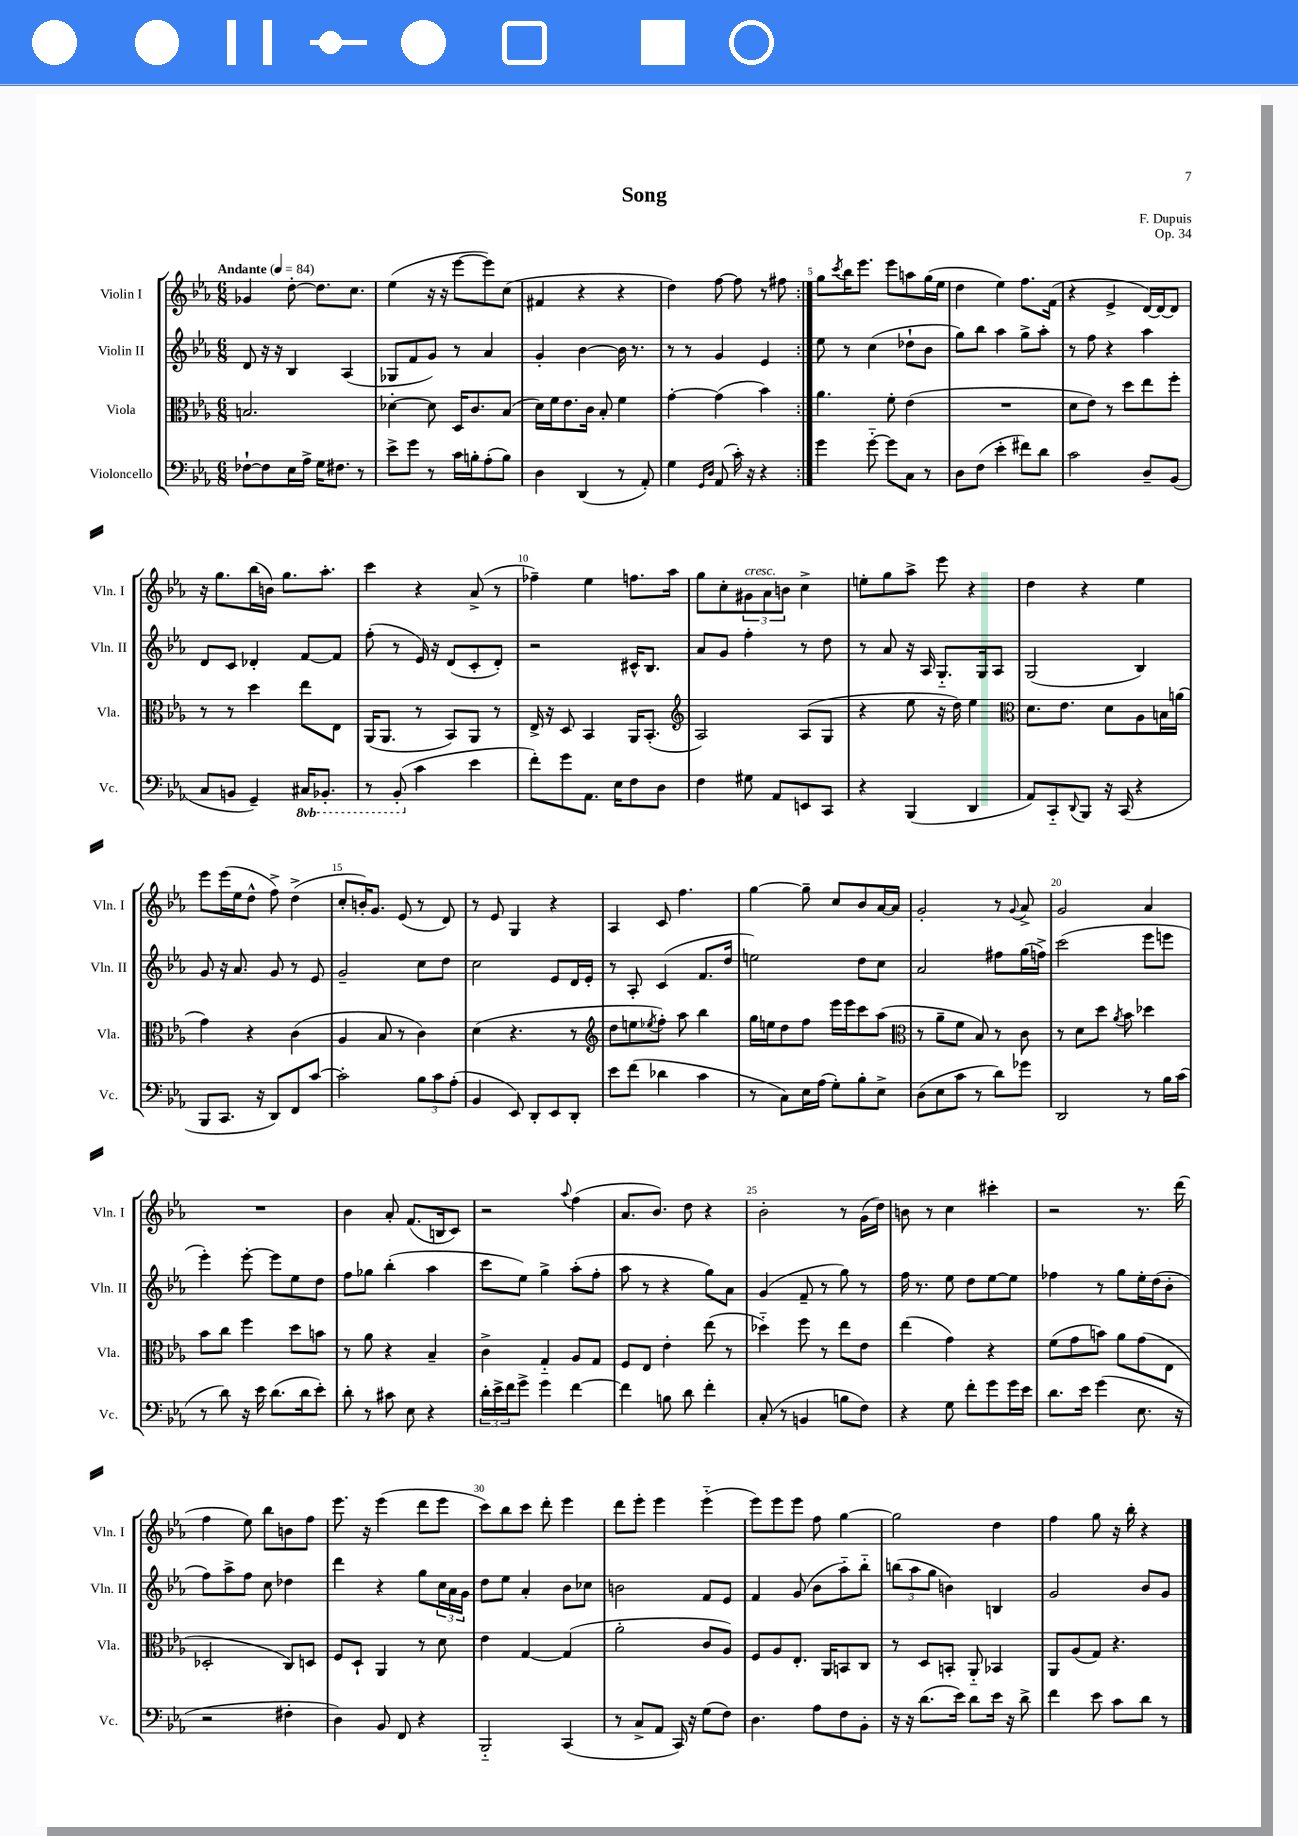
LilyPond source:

\header { title = "Song" composer = "F. Dupuis" opus = "Op. 34" }
<<
\new StaffGroup <<
\new Staff = "s0" \with { instrumentName = "Violin I" shortInstrumentName = "Vln. I" } {
    \clef treble \key ees \major \numericTimeSignature \time 6/8 \tempo "Andante" 4 = 84
    \repeat volta 2 { ges'4 d''8~-. d''8. c''8. |
    ees''4( r16 r16 ees'''8~ ees'''8) c''8( |
    fis'4 r4 r4 |
    d''4) f''8~ f''8 r8 fis''8 | }
    g''8 \acciaccatura { c'''8 } bes''16 ees'''8. ees'''8 a''8 g''16( ees''16 |
    d''4 ees''4) f''8. f'16( |
    r4 ees'4-> d'16~) d'16~ d'8 |
    r16 g''8. bes''16( b'16) g''8. aes''8.-. |
    c'''4 r4 aes'8->( r8 |
    fes''4--) ees''4 f''8. aes''16 |
    g''8 c''8-. \tuplet 3/2 { gis'8^\markup { \italic "cresc." } aes'8 b'8 } c''4-> |
    e''8-. g''8 aes''8-> ees'''8 r4 |
    d''4 r4 ees''4 |
    ees'''8 ees'''16( ees''16 d''8-^ f''8->) d''4->( |
    c''8-. b'16-.) g'8. ees'8( r8 d'8) |
    r8 ees'8 g4 r4 |
    aes4 c'8 f''4. |
    g''4~ g''8-- c''8 bes'8 aes'16~ aes'16 |
    g'2-. r8 \appoggiatura { g'8 } aes'8-> |
    g'2 aes'4 |
    R2. |
    bes'4 aes'8-. f'8.( b16 c'8) |
    r2 \appoggiatura { aes''8 } f''4( |
    aes'8. bes'8.) d''8 r4 |
    bes'2-. r8 g'16( d''16) |
    b'8 r8 c''4 cis'''4-. |
    r2 r8. d'''16( |
    f''4 ees''8) bes''8 b'8 f''8 |
    ees'''8. r16 ees'''4( d'''8 ees'''8 |
    c'''8) bes''8 c'''8 d'''8-. ees'''4 |
    d'''8 ees'''8-. ees'''4 ees'''4-_( |
    ees'''8) ees'''8 ees'''8 f''8 g''4~ |
    g''2 d''4 |
    f''4 g''8 r16 bes''16-. r4 \bar "|." |
}
\new Staff = "s1" \with { instrumentName = "Violin II" shortInstrumentName = "Vln. II" } {
    \clef treble \key ees \major \numericTimeSignature \time 6/8
    \repeat volta 2 { d'8 r16 r16 bes4 aes4( |
    ges8 f'8 g'8) r8 aes'4 |
    g'4-. bes'4~ bes'16 r8. |
    r8 r8 g'4 ees'4 | }
    ees''8 r8 c''4( des''8-! bes'8 |
    g''8) bes''8 aes''4 g''8-> aes''8-. |
    r8 f''8 r4 aes''4 |
    d'8 c'8 des'4-. f'8~ f'8 |
    f''8-.( r8 ees'16) r16 d'8( c'8-. d'8-.) |
    r2 cis'16-^ bes8. |
    aes'8 g'8 f''4-. r8 d''8 |
    r8 aes'8 r16 aes16 g8.-_ g16 aes8 |
    g2( bes4) |
    g'8 r16 aes'8. g'8 r8 ees'8 |
    g'2-- c''8 d''8 |
    c''2 ees'8 d'16 ees'16-. |
    r8 aes8-. c'4( f'8. d''16 |
    e''2) d''8 c''8 |
    aes'2 fis''8 g''16( f''16->) |
    c'''2( ees'''8 e'''8 |
    ees'''4-.) ees'''8~-. ees'''8 ees''8 d''8 |
    f''8 ges''8 bes''4-.( aes''4 |
    c'''8 ees''8) g''4-> aes''8-.( f''8-. |
    aes''8 r8 r4 g''8) aes'8 |
    g'4( f'8-- r8 g''8) r8 |
    f''16 r8. ees''8 d''8 ees''8~ ees''8 |
    fes''4 r8 g''8 ees''16-. d''16( bes'8-. |
    f''8) aes''8-> f''8 c''8 des''4 |
    d'''4 r4 g''8 \tuplet 3/2 { c''16 aes'16 g'16 } |
    d''8 ees''8 aes'4-. bes'8 ces''8 |
    b'2 f'8 ees'8 |
    f'4 g'8( bes'8 aes''8-_) bes''8-_ |
    \tuplet 3/2 { b''8( aes''8 g''8 } b'4) b4 |
    g'2 bes'8 g'8 \bar "|." |
}
\new Staff = "s2" \with { instrumentName = "Viola" shortInstrumentName = "Vla." } {
    \clef alto \key ees \major \numericTimeSignature \time 6/8
    \repeat volta 2 { b2. |
    des'4~-. des'8 d16 c'8. bes8( |
    d'16) f'16 ees'8. c'16 bes8-. f'4 |
    g'4~-. g'4( bes'4) | }
    aes'4. f'8-. ees'4( |
    R2. |
    d'8 ees'8) r8 d''8 ees''8 f''8-. |
    r8 r8 d''4 ees''8 ees8 |
    aes,16( aes,8. r8 bes,8) aes,8 r8 |
    ees16-> r16 d8 bes,4 aes,16 bes,8.-.( |
    \clef treble aes2) aes8( g8 |
    r4 ees''8 r16 d''16) ees''4 |
    \clef alto d'8. ees'8. d'8 aes8 b16 a'16( |
    g'4) r4 c'4( |
    aes4 bes8 r8 c'4) |
    d'4( r4. r8 |
    \clef treble d''8 e''8 \acciaccatura { ees''8 } f''8-.) aes''8 bes''4 |
    g''16 e''16 d''8 f''8 ees'''16 ees'''16 c'''8 aes''8( |
    \clef alto r8 aes'8-- f'8 bes8) r8 c'8 |
    r8 d'8 d''8 \acciaccatura { aes'8 } bes'8 des''4 |
    bes'8 c''8 f''4 d''8 b'8 |
    r8 aes'8 r4 bes4-- |
    c'4-> g4-_ aes8 g8 |
    f8 ees8 ees'4-. ees''8( r8 |
    des''4-_) f''8 r8 ees''8 ees'8 |
    ees''4( g'4) r4 |
    f'8( g'8 b'8) aes'8 g'8( ees8 |
    des2-. c8) d8 |
    f8 d8-! aes,4 r8 d'8 |
    ees'4 g4~ g4( |
    aes'2-. c'8 aes8) |
    f8 aes8 ees8.-. aes,16 b,8 c8 |
    r8 d8 b,8-. aes,8-_ bes,4 |
    aes,8 aes8( g8) r4. \bar "|." |
}
\new Staff = "s3" \with { instrumentName = "Violoncello" shortInstrumentName = "Vc." } {
    \clef bass \key ees \major \numericTimeSignature \time 6/8 \set Staff.ottavationMarkups = #ottavation-simple-ordinals
    \repeat volta 2 { fes8~-! fes8 ees16 aes16-> g16 fis8. r8 |
    ees'8-> g'8 r8 c'16 b16-. aes8-.( b8) |
    d4 d,4( r8 aes,8-.) |
    g4 \grace { g,16 d16 } aes,8( c'16-.) r16 r4 | }
    g'4 g'8~-_ g'8 c8 r8 |
    d8 f8( ees'4-. fis'8) d'8 |
    c'2 d8-- bes,8( |
    c8 b,8 g,4--) \ottava #-1 cis,16 bes,,!8.-. |
    r8 bes,,8-.( \ottava #0 c'4 ees'4 |
    f'8-.) g'8 aes,8. ees16 f8 d8 |
    f4 gis8 aes,8 e,8 c,8 |
    r4 bes,,4( d,4 |
    aes,8) c,8-_ \appoggiatura { d,8 } bes,,8 r16 c,16( r4 |
    bes,,8 c,8. r16 d,8) f,8 c'8~ |
    c'2-. \tuplet 3/2 { bes8 c'8 aes8-.( } |
    bes,4 ees,8) d,8-. ees,8 d,8-. |
    ees'8 f'8( des'4 c'4 |
    r8 c8) ees16 aes16( g8-.) bes8-. ees8-> |
    d8( ees8 c'8 r8 d'8) ges'8 |
    d,2 r8 bes16 c'16( |
    r8 d'8) r16 ees'16 d'8.( d'16 ees'8-.) |
    d'8-. r8 cis'8 ees8 r4 |
    \tuplet 3/2 { d'16-. ees'16-> f'16 } g'8-> g'4 f'4~ |
    f'4 b8 d'8 f'4-. |
    c8-.( r8 b,4 b8 f8) |
    r4 g8 f'8-. g'8 g'16 ees'16 |
    d'8. ees'16 g'4( ees8. r16 |
    r2 fis4-. |
    d4) bes,8 f,8 r4 |
    bes,,2-_ c,4( |
    r8 c8-> aes,8 c,16) r16 g8( f8) |
    d4. aes8 f8 bes,8-. |
    r16 r16 d'8.( ees'16) d'8 ees'16 r16 d'8-> |
    f'4 ees'8 c'8 d'8 r8 \bar "|." |
}
>>
>>
\layout { \context { \Score \override BarNumber.break-visibility = ##(#f #t #t) barNumberVisibility = #(every-nth-bar-number-visible 5) } }
